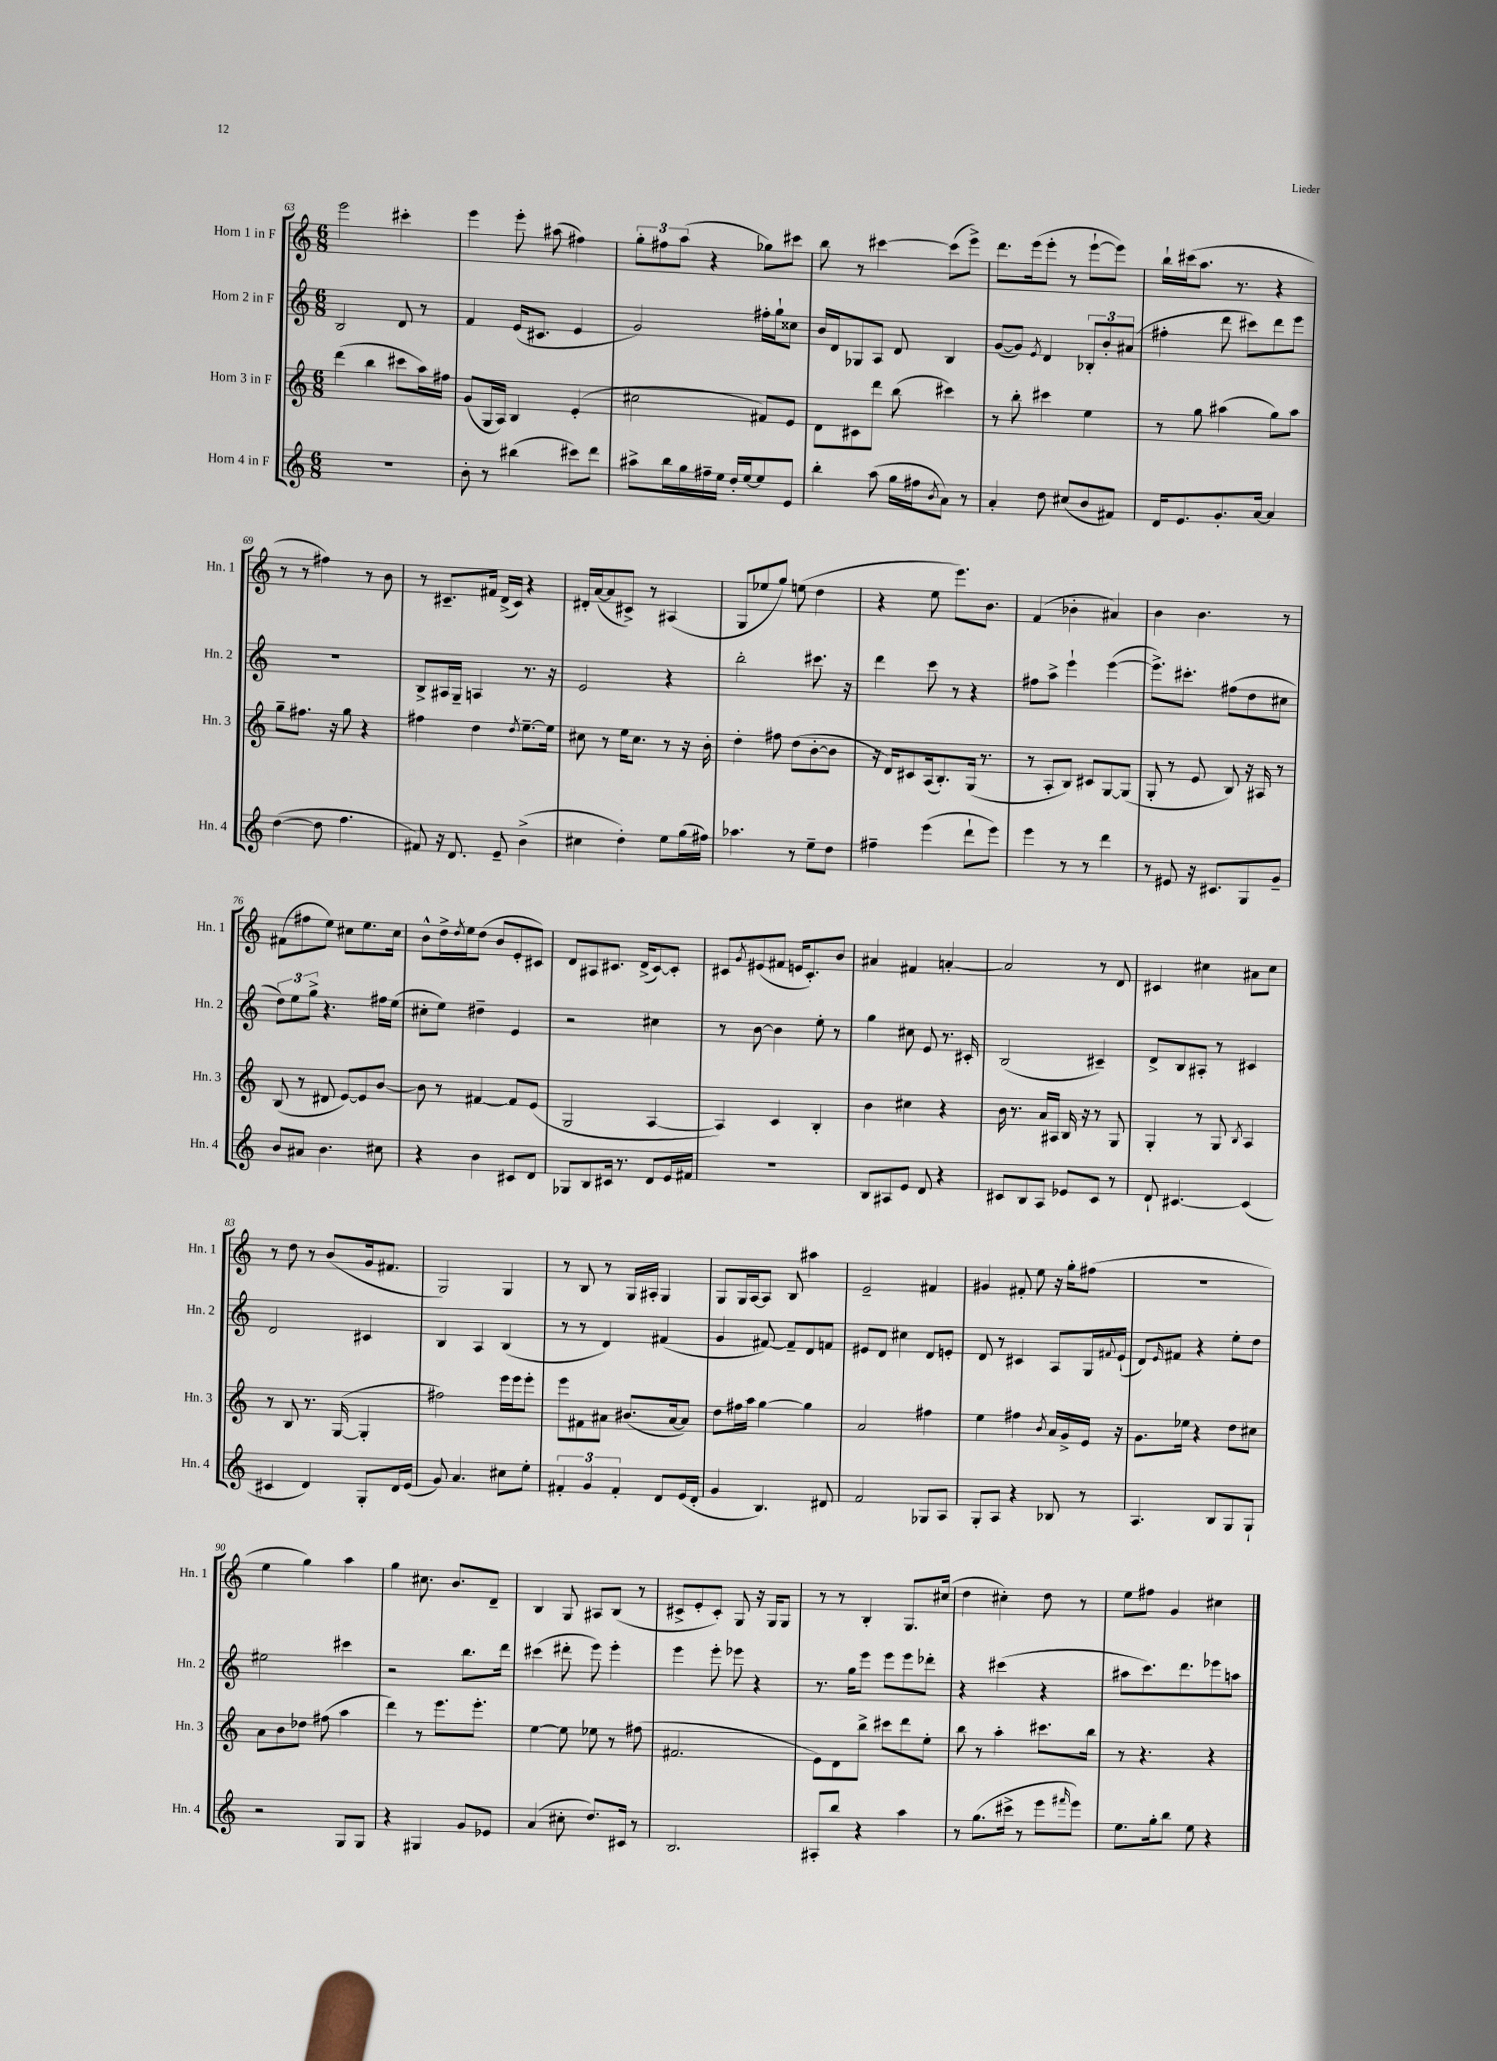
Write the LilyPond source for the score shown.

<<
\new StaffGroup <<
\new Staff = "s0" \with { instrumentName = "Horn 1 in F" shortInstrumentName = "Hn. 1" } {
    \clef treble \key c \major \numericTimeSignature \time 6/8
    e'''2 cis'''4-. |
    e'''4 e'''8-. ais''8( fis''4) |
    \tuplet 3/2 { g''8-. fis''8 a''8( } r4 ges''8) cis'''8 |
    b''8 r8 cis'''4~ cis'''8( e'''8->) |
    d'''8. e'''16( e'''8-. r8 e'''8~-! e'''8) |
    b''16-! cis'''16( a''8. r8. r4 |
    r8 r8 fis''4) r8 b'8 |
    r8 cis'8.-- fis'16 d'16->( cis'16) r4 |
    dis'16-. a'16~( a'8 cis'8->) r8 ais4( |
    g8 ees''8 g''8) e''8( d''4 |
    r4 e''8 e'''8.) b'8. |
    f'4( bes'4-. ais'4) |
    b'4 b'4. r8 |
    fis'8( fis''8 e''8) cis''8 e''8. cis''16 |
    b'8-^ d''16-> \acciaccatura { d''8 } e''16 d''8( b'8 e'8-. cis'8) |
    d'8 ais8 cis'8. d'16->( cis'8~) cis'8-. |
    cis'8 \acciaccatura { g'8 } eis'8( fis'8 e'16 cis'8.-.) b'8 |
    ais'4 fis'4 a'4~-. |
    a'2 r8 d'8 |
    cis'4 cis''4 ais'8 cis''8 |
    r8 d''8 r8 b'8( g'16 fis'8. |
    g2) g4 |
    r8 b8 r8 g16 ais16-. g4 |
    g8 g16 a16~ a8 b8 ais''4 |
    e'2-- fis'4 |
    gis'4 fis'8-. e''8 r16 g''16-. fis''8( |
    R2. |
    e''4 g''4) a''4 |
    g''4 cis''8. b'8. d'8-- |
    b4 g8 ais8 b8( r8 |
    cis'8-> e'8-. cis'8-.) g8 r16 g16 g8 |
    r8 r8 b4-. g8. cis''16( |
    d''4 cis''4-.) d''8 r8 |
    e''8 fis''8 g'4 cis''4 \bar "|." |
}
\new Staff = "s1" \with { instrumentName = "Horn 2 in F" shortInstrumentName = "Hn. 2" } {
    \clef treble \key c \major \numericTimeSignature \time 6/8
    b2 d'8 r8 |
    f'4 e'16( cis'8. e'4 |
    g'2) fis''16-. g''16-! cisis''8 |
    b'16 d'16 ges8 a8 d'8 b4 |
    g'8~( g'8) \acciaccatura { e'8 } d'4 \tuplet 3/2 { bes8-. b'8-. ais'8( } |
    fis''4-. d'''8 cis'''8) d'''8 e'''8 |
    R2. |
    b8-> ais16 g16-- a4 r8. r16 |
    e'2 r4 |
    b''2-. cis'''8. r16 |
    d'''4 c'''8 r8 r4 |
    fis''8 a''8-> e'''4-! e'''4~( |
    e'''8.->) cis'''8.-. fis''8( d''8 cis''8 |
    \tuplet 3/2 { d''8) e''8 g''8-> } r4. fis''16 e''16( |
    cis''8-. e''8) dis''4-- e'4 |
    r2 cis''4 |
    r8 b'8~ b'4 e''8-. r8 |
    g''4 cis''8 e'8 r8. cis'16-. |
    b2( cis'4--) |
    d'8-> b8 ais8-. r8 cis'4 |
    d'2 cis'4 |
    b4 a4 b4( |
    r8 r8 d'4) fis'4( |
    g'4 fis'8~) fis'8-- d'8 f'8 |
    eis'8 d'8 cis''4 d'8 e'8-. |
    d'8 r8 cis'4 a8 g16 \appoggiatura { fis'8 } e'16-!( |
    d'8) \grace { e'16 } fis'8 r4 e''8-. d''8 |
    eis''2 cis'''4 |
    r2 b''8. d'''16 |
    cis'''4( dis'''8-. e'''8) e'''4-. |
    e'''4 e'''8-. ees'''8 r4 |
    r8. g''16 e'''8 e'''8 e'''8 des'''8-. |
    r4 cis'''4( r4 |
    ais''8 c'''8.) d'''8. ees'''8 a''8 \bar "|." |
}
\new Staff = "s2" \with { instrumentName = "Horn 3 in F" shortInstrumentName = "Hn. 3" } {
    \clef treble \key c \major \numericTimeSignature \time 6/8
    d'''4( b''4 cis'''8 a''16) fis''16 |
    g'8( g16 a16) b4 e'4-.( |
    cis''2 fis'8) e'8 |
    d'8 cis'8 d'''8 b''8( cis'''4) |
    r8 b''8-. cis'''4 e''4 |
    r8 g''8 ais''4( g''8) ais''8 |
    g''8-- fis''8. r16 g''8 r4 |
    fis''4 d''4 \acciaccatura { d''8 } e''8.~-- e''16 |
    cis''8 r8 e''16 cis''8. r8 r16 b'16-. |
    d''4-. fis''8 d''8( b'8~-. b'8 |
    r16 d'16) cis'8 a16( b8.-.) g16( r8. |
    r8 a8-. b8) cis'8 g8~ g8( |
    g8-. r8 e'8 b8) r16 ais16 r8 |
    b8( r8 dis'8 e'8~) e'8 b'8~ |
    b'8 r8 fis'4~ fis'8 e'8( |
    g2 a4~ |
    a4) c'4 b4-. |
    b'4 cis''4 r4 |
    b'16 r8. a'16 ais16 b16 r16 r8 g8 |
    g4-. r8 g8 \acciaccatura { b8 } a4 |
    r8 b8 r8. g16~( g4-. |
    fis''2) e'''16 e'''16 e'''8-. |
    e'''8 fis'8 ais'8 bis'8.( ais'16~ ais'8) |
    d''8 fis''16 a''16 g''4~ g''4 |
    a'2 fis''4 |
    e''4 fis''4 \acciaccatura { b'8 } a'16 g'16-> e'16 r16 |
    g'8. ees''16 r4 d''8 cis''8 |
    a'8 b'8 des''8 fis''8( a''4 |
    d'''4) r8 e'''8. e'''8.-. |
    e''4~ e''8 ees''8 r8 fis''8( |
    fis'2. |
    e'8) d'8 b''8-> cis'''8 d'''8 e''8-. |
    b''8 r8 a''4-. cis'''8. b''16 |
    r8 r4. r4 \bar "|." |
}
\new Staff = "s3" \with { instrumentName = "Horn 4 in F" shortInstrumentName = "Hn. 4" } {
    \clef treble \key c \major \numericTimeSignature \time 6/8
    R2. |
    b'8-. r8 bis''4( cis'''8) d'''8 |
    ais''8-> b''16 g''16 fis''16-- e''16 d''16-. e''16~ e''8 e'8 |
    b''4-. a''8( g''16 fis''16 \acciaccatura { b'8 } a'8) r8 |
    a'4-. d''8 cis''8( b'8 fis'8) |
    d'16 e'8. g'8.-. a'16~ a'4 |
    d''4~( d''8 f''4. |
    fis'8) r16 d'8. e'8-- b'4->( |
    cis''4 d''4-.) e''8 g''16( fis''16) |
    aes''4. r8 e''8-- d''8 |
    fis''4-- e'''4( d'''8-! e'''8) |
    e'''4 r8 r8 d'''4 |
    r8 eis'8 r16 cis'8. g8 g'8-- |
    b'8 ais'8 b'4. cis''8 |
    r4 b'4 cis'8 d'8 |
    ges8 b8 cis'16 r8. d'8 e'16 fis'16 |
    R2. |
    b8 ais8 e'8 d'8 r4 |
    cis'8 b8 a8 ees'8 cis'8 r8 |
    d'8-! cis'4.~ cis'4( |
    cis'4 d'4) g8-. d'16 e'16( |
    g'8) a'4. cis''8 e''8-. |
    \tuplet 3/2 { fis'4-. g'4 fis'4-. } d'8 e'16( d'16-. |
    g'4 b4.) dis'8 |
    f'2 ges8 a8 |
    g8-. a8 r4 bes8 r8 |
    a4. b8 g8 g8-! |
    r2 g8 g8 |
    r4 gis4 g'8 ees'8 |
    a'4( cis''8-. d''8.) cis'16 r8 |
    b2. |
    ais8-. b''8 r4 a''4 |
    r8 g''8.( cis'''16-> r8 e'''8 \grace { fis'''16 } e'''8) |
    e''8. g''16-. b''8 e''8 r4 \bar "|." |
}
>>
>>
\layout { \context { \Score currentBarNumber = #63 } }
